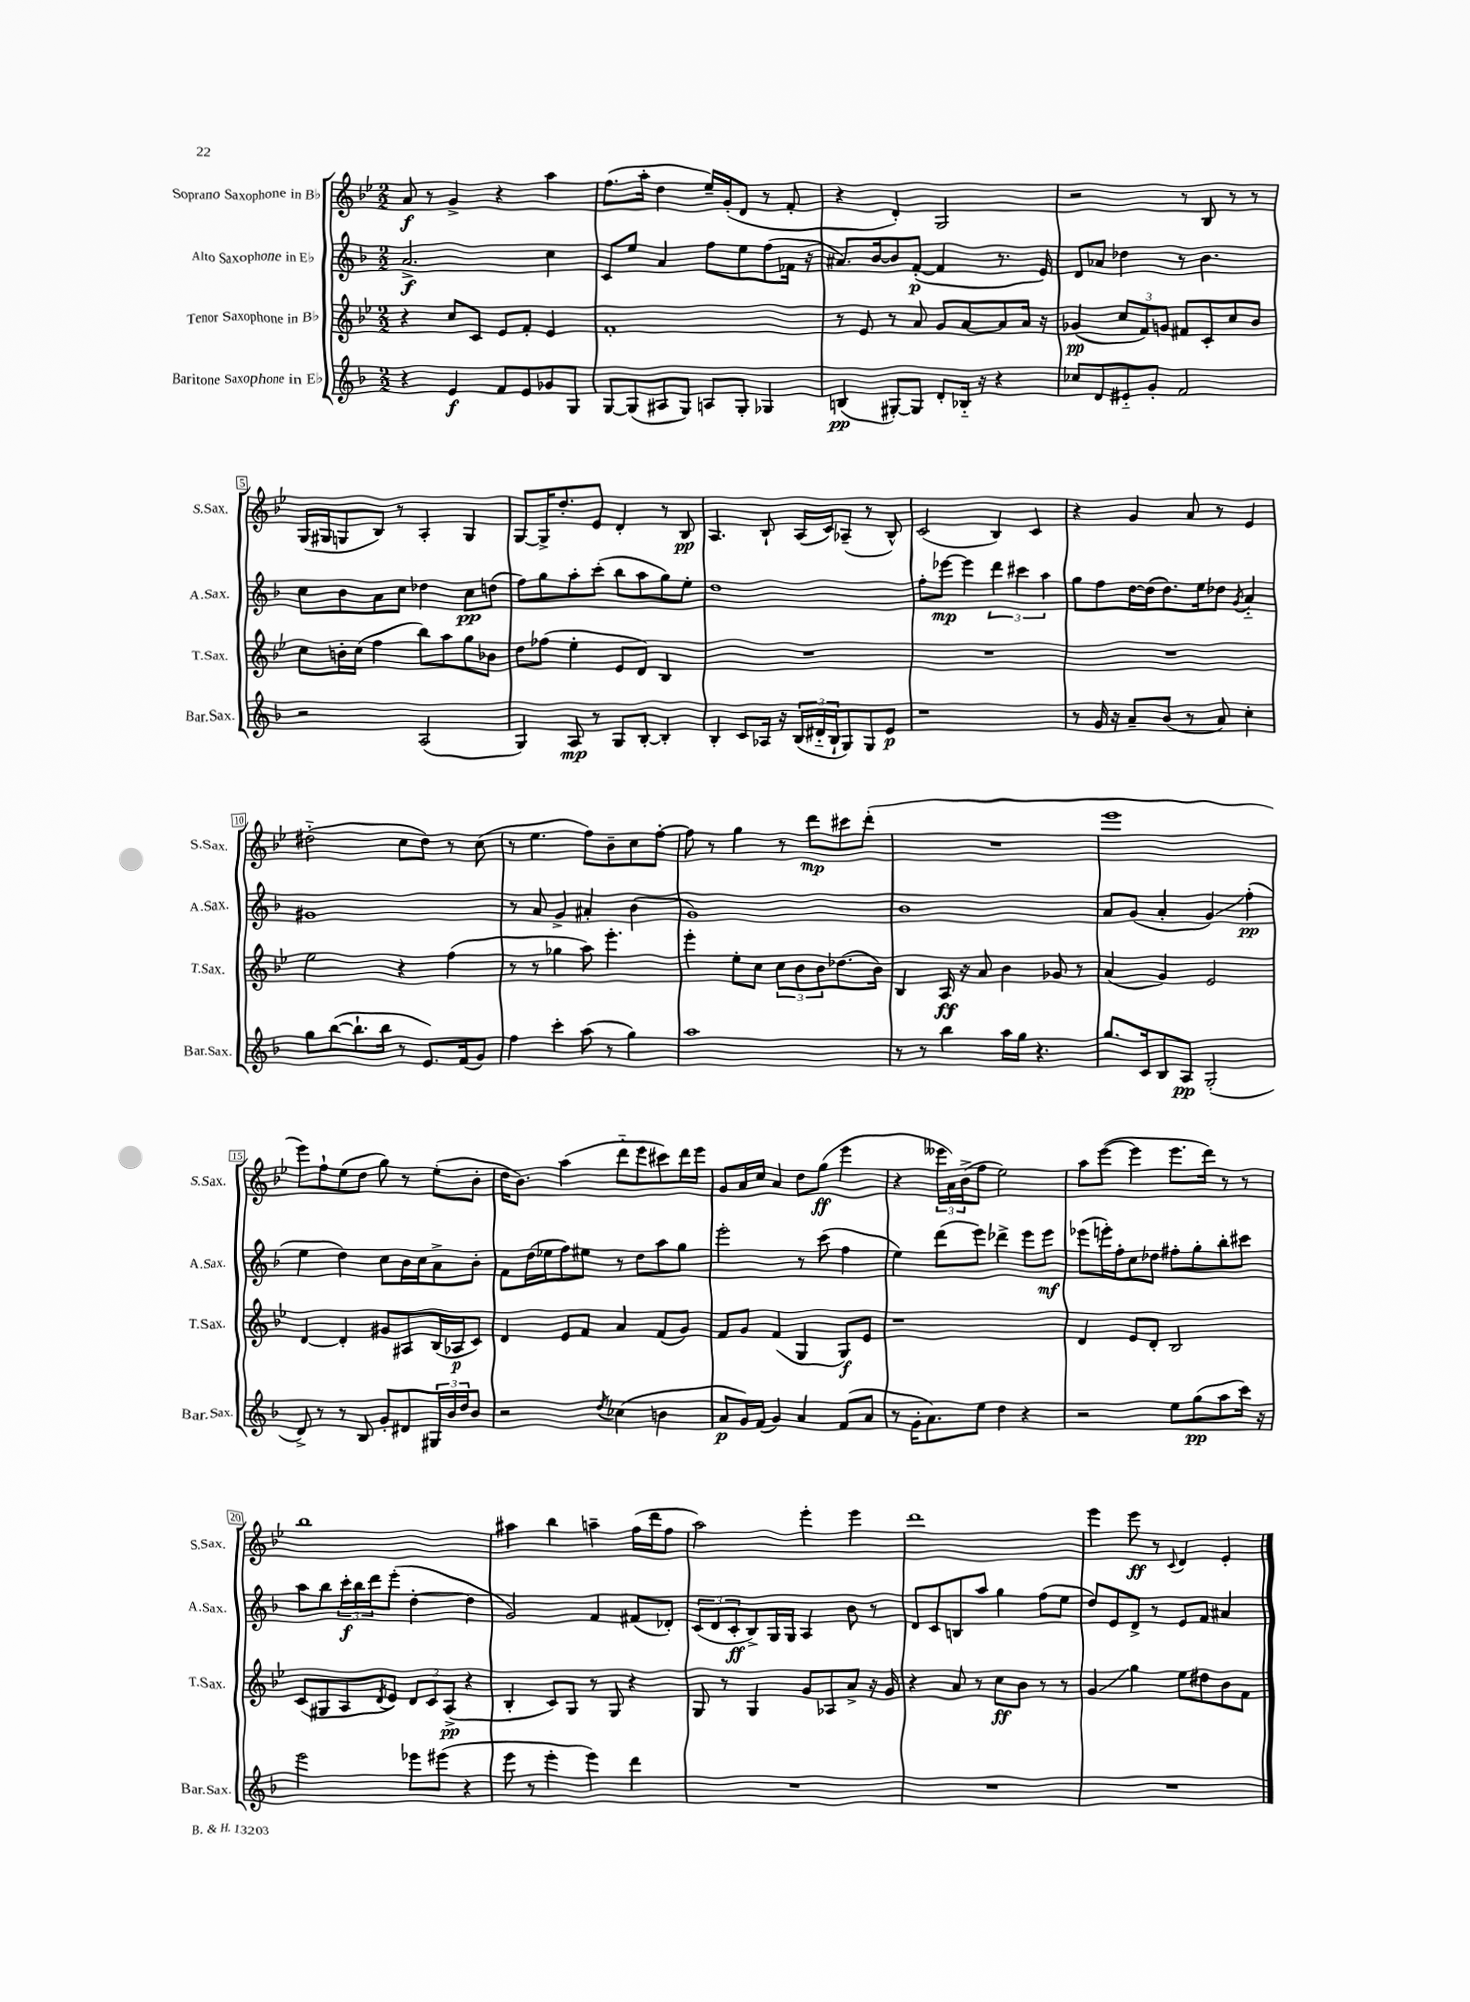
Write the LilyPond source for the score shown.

<<
\new StaffGroup <<
\new Staff = "s0" \with { instrumentName = "Soprano Saxophone in Bb" shortInstrumentName = "S.Sax." } {
    \clef treble \key bes \major \numericTimeSignature \time 2/2
    a'8\f r8 g'4-> r4 a''4 |
    f''8.( a''16-. d''4 ees''16--) g'16-.( d'8 r8 f'8-. |
    r4 d'4-.) g2 |
    r2 r8 bes8 r8 r8 |
    g16( gis16 g8 bes8) r8 a4-. g4 |
    g8~ g16-> d''8.-. ees'8 d'4-. r8 bes8\pp |
    a4. bes8-! a16( c'16) aes8--( r8 bes8-^) |
    c'2( bes4) c'4 |
    r4 g'4 a'8 r8 ees'4 |
    dis''2-_( c''8 dis''8) r8 c''8( |
    r8 ees''4. f''8) bes'8-- c''8 f''8~-. |
    f''8 r8 g''4 r8 d'''8\mp cis'''8 d'''8-.( |
    R1 |
    ees'''1 |
    ees'''8) f''8-! ees''8( d''8 g''8) r8 ees''8-.( bes'8-. |
    d''16 bes'8.) a''4( d'''8-_ ees'''8 cis'''8) d'''16 ees'''16 |
    g'8 a'16 c''16 a'4 d''8 g''8\ff( ees'''4 |
    r4 \tuplet 3/2 { eeses'''16 a'16) bes'16->( } f''8 ees''2) |
    a''8 ees'''8~( ees'''4 ees'''8. d'''16) r8 r8 |
    bes''1 |
    ais''4 bes''4 a''4-- f''16( d'''16 f''8 |
    a''2) ees'''4-. ees'''4 |
    d'''1 |
    ees'''4 ees'''8\ff r8 \appoggiatura { c'8 } d'4 ees'4-. \bar "|." |
}
\new Staff = "s1" \with { instrumentName = "Alto Saxophone in Eb" shortInstrumentName = "A.Sax." } {
    \clef treble \key f \major \numericTimeSignature \time 2/2
    a'2.->\f c''4 |
    c'8 e''8 a'4 f''8 e''8 f''8( fes'16 r16 |
    ais'8.) bes'16~ bes'8 f'8~-.\p( f'4 r8. e'16) |
    d'8 aes'8 des''4 r8 bes'4. |
    c''8 bes'8 a'8 c''8 des''4 c''8\pp d''8( |
    f''8) g''8 a''8-. c'''8-.( bes''8 a''8 g''8) e''8-. |
    d''1 |
    f''8-. ees'''8~\mp ees'''4 \tuplet 3/2 { d'''4 cis'''4 a''4 } |
    g''8 f''8 d''16~ d''16( d''8.) e''16 des''8 \acciaccatura { g'8 } a'4-_ |
    gis'1 |
    r8 a'8 g'4-> ais'4-. bes'4( |
    g'1) |
    bes'1 |
    a'8 g'8( a'4-. g'4\glissando) f''4-.\pp( |
    e''4 d''4) c''8 bes'16 c''16 a'8-> bes'8-. |
    f'8 d''16( ees''16 f''8) eis''8 r8 d''8 a''8 g''8 |
    e'''2-. r8 c'''8( f''4 |
    e''4) d'''8( e'''8) des'''4-> e'''8 e'''8\mf |
    ees'''8( e'''16-.) f''16-. c''8 des''8 fis''8-. g''8-. bes''8-. cis'''8 |
    a''8 bes''8 \tuplet 3/2 { c'''16-.\f bes''16 d'''16 } e'''8-.( d''4~-. d''4 |
    g'2) f'4 fis'8( des'8-.) |
    \tuplet 3/2 { c'8( d'8 c'8-.\ff } bes8->) g16 g16 a4 bes'8 r8 |
    d'8 c'8 b8 a''8 g''4 f''8( e''8 |
    d''8) e'8 d'8-> r8 e'8 f'8 ais'4 \bar "|." |
}
\new Staff = "s2" \with { instrumentName = "Tenor Saxophone in Bb" shortInstrumentName = "T.Sax." } {
    \clef treble \key bes \major \numericTimeSignature \time 2/2
    r4 c''8 c'8 ees'8 f'8-. ees'4 |
    f'1-. |
    r8 ees'8 r8 a'8 g'8 a'8~ a'8 a'16 r16 |
    ges'4\pp( \tuplet 3/2 { c''8 f'8) g'8 } fis'8 c'8-. c''8 bes'8 |
    c''8 b'16-. c''16( f''4 bes''8) a''8 g''8 bes'8 |
    d''8 fes''8( ees''4-. ees'8 d'8) bes4 |
    R1 |
    R1 |
    R1 |
    ees''2 r4 f''4( |
    r8 r8 ges''4 a''8) ees'''4.-. |
    ees'''4-. ees''8-. c''8 \tuplet 3/2 { c''8 bes'8 bes'8 } des''8.( bes'16) |
    bes4 a16\ff r16 a'8 bes'4 ges'8 r8 |
    a'4( g'4) ees'2 |
    d'4~ d'4-. gis'8 ais8 bes16( aes16\p c'8) |
    d'4 ees'8 f'8 a'4 f'8( g'8) |
    f'8 g'8 f'4( g4 g8\f) ees'8 |
    r1 |
    d'4 ees'8 d'8-. bes2 |
    c'8( gis8 a8 \acciaccatura { d'8 } ees'8) \tuplet 3/2 { d'8 c'8 a8->\pp( } r4 |
    bes4-. c'8) g8 r8 g8 r4 |
    g8 r8 g4 g'8 aes8 a'8-> r16 g'16 |
    r4 a'8 r8 c''8\ff bes'8 r8 r8 |
    g'4\glissando g''4 ees''8 dis''8 bes'8 f'8 \bar "|." |
}
\new Staff = "s3" \with { instrumentName = "Baritone Saxophone in Eb" shortInstrumentName = "Bar.Sax." } {
    \clef treble \key f \major \numericTimeSignature \time 2/2
    r4 e'4\f f'8 e'8 ges'8 g8 |
    g8~ g8( ais8 g8) a8 g8-. ges4 |
    b4\pp( gis8~-.) gis8 d'8-. bes16-_ r16 r4 |
    ces''8 d'8 eis'8-_ g'8-. f'2 |
    r2 a2( |
    g4) a8\mp r8 g8 bes8~-. bes4-. |
    bes4-. c'8 aes16 r16 \tuplet 3/2 { bes16( dis'16-_ bes16-! } g8) g8 e'8\p |
    r1 |
    r8 g'16 r16 a'8-- bes'8( r8 a'8) c''4-. |
    g''8 bes''8~( bes''8.-! bes''16 r8 e'8.) f'16( g'8) |
    f''4 c'''4-. a''8( r8 g''4) |
    a''1 |
    r8 r8 bes''4 a''16 g''16 r4. |
    g''8. c'16 bes8 a8\pp g2-.( |
    d'8->) r8 r8 bes8 g'8-. dis'8 \tuplet 3/2 { gis16 bes'16 d''16 } bes'8 |
    r2 \acciaccatura { d''8 } ces''4( b'4 |
    a'8\p g'16) f'16( g'4) a'4 f'8( a'8 |
    r8 g'16-. a'8.) e''8 d''4 r4 |
    r2 e''8 g''8\pp( a''8 c'''16) r16 |
    e'''2 ees'''8 eis'''8( r4 |
    e'''8 r8 e'''4-. e'''4) d'''4 |
    R1 |
    R1 |
    R1 \bar "|." |
}
>>
>>
\layout { \context { \Score \override BarNumber.stencil = #(make-stencil-boxer 0.1 0.3 ly:text-interface::print) } }
